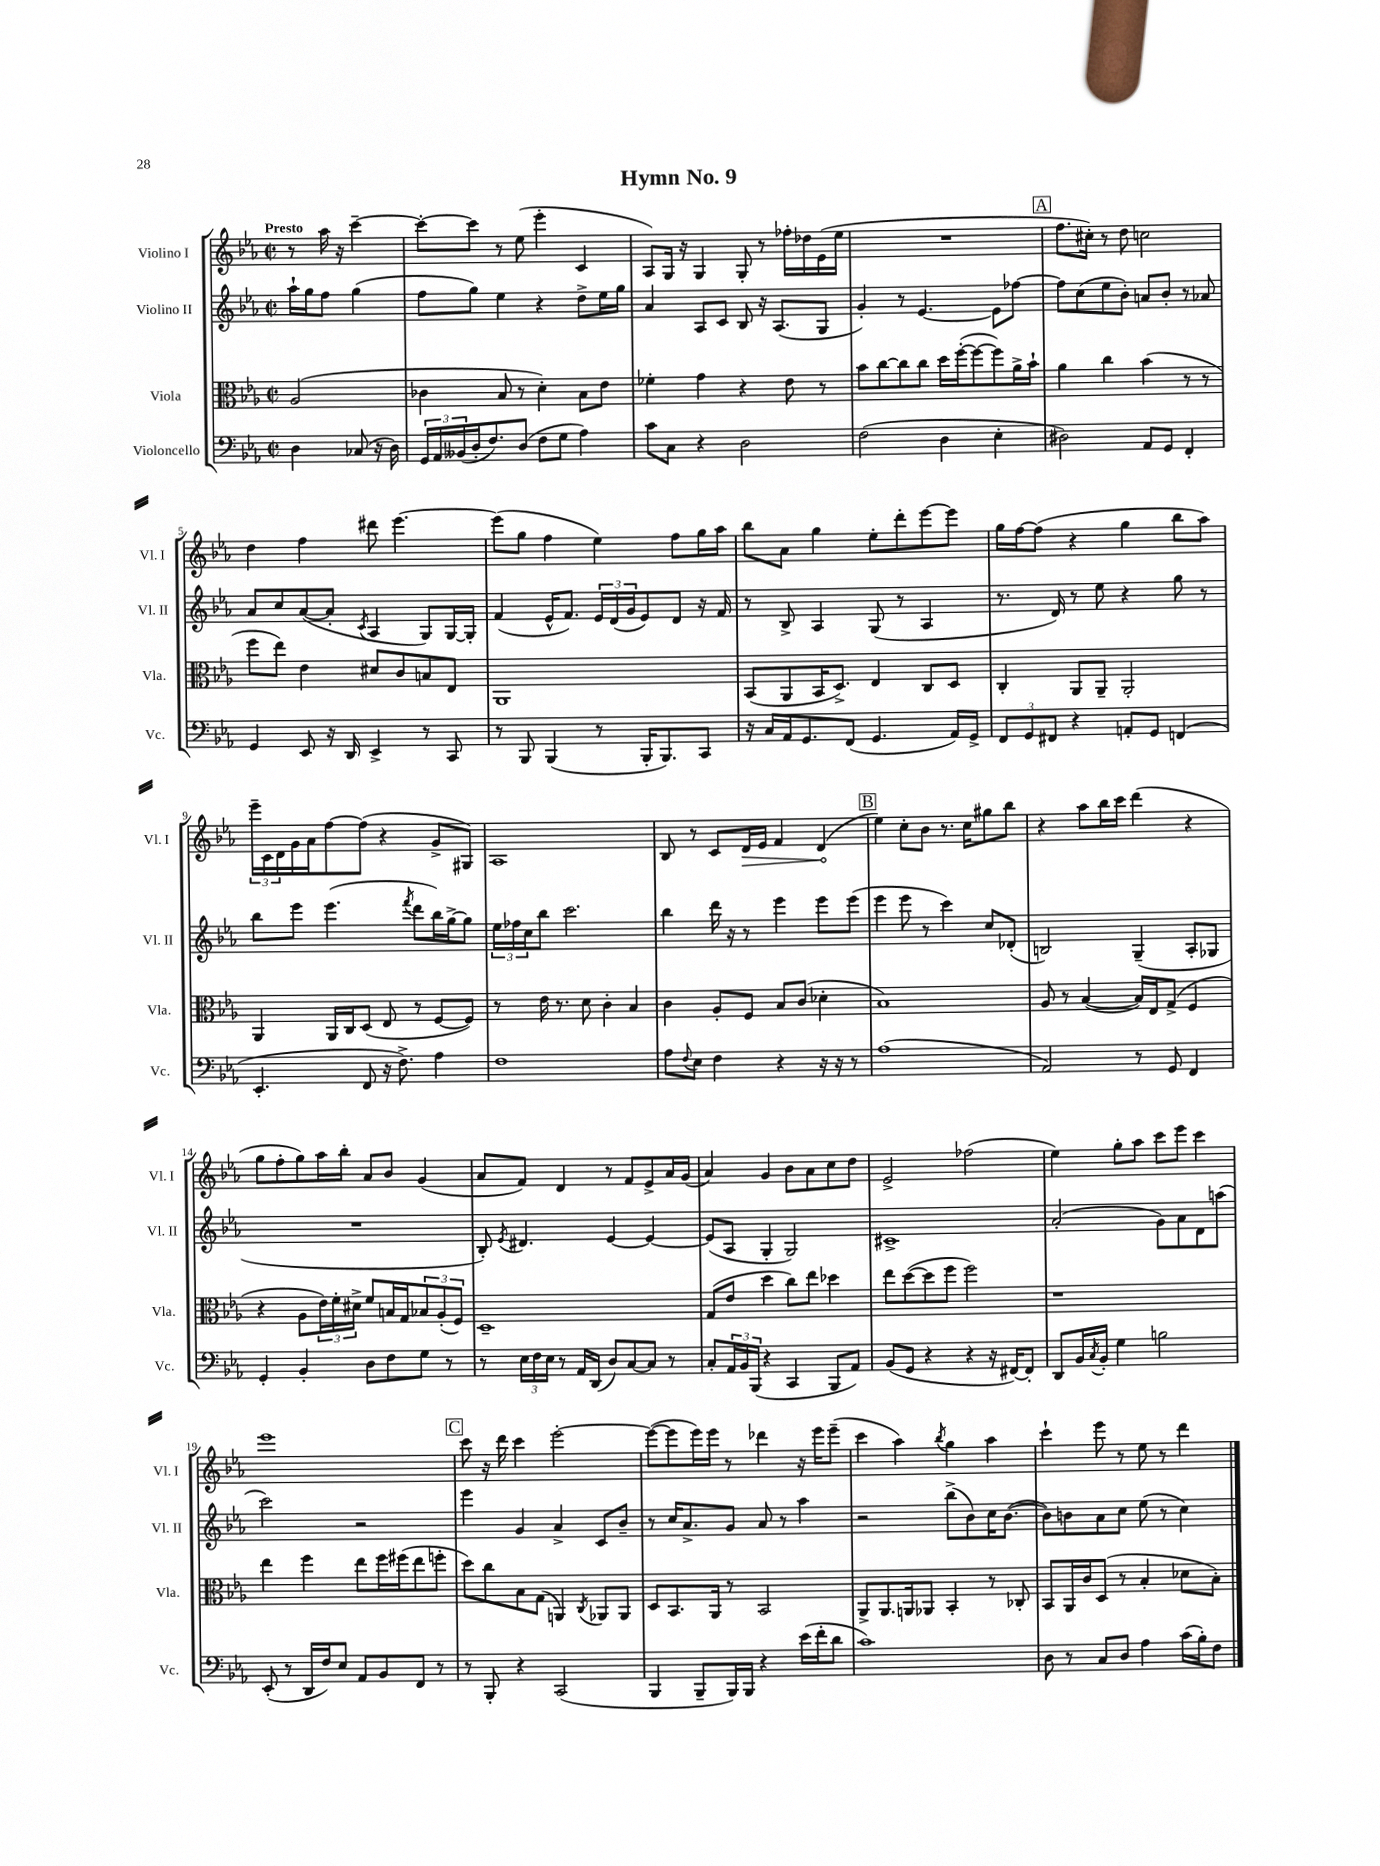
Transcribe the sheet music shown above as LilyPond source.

\header { title = "Hymn No. 9" }
<<
\new StaffGroup <<
\new Staff = "s0" \with { instrumentName = "Violino I" shortInstrumentName = "Vl. I" } {
    \clef treble \key ees \major \defaultTimeSignature \time 2/2 \partial 2 \tempo "Presto"
    r8 aes''16 r16 c'''4~-- |
    c'''8~-. c'''8 r8 ees''8( ees'''4-. c'4 |
    aes8) g16 r16 g4 g8-. r8 fes''16-. des''16 ees'16( ees''16 |
    R1 |
    \mark \markup { \box "A" } f''8. cis''16-.) r8 d''8 c''2 |
    d''4 f''4 dis'''8 ees'''4.~ |
    ees'''8( g''8 f''4 ees''4) f''8 g''16 aes''16 |
    bes''8 aes'8 g''4 ees''8-. d'''8-. ees'''8~ ees'''8 |
    g''16 f''16~ f''8( r4 g''4 bes''8 aes''8) |
    \tuplet 3/2 { ees'''16-- c'16 d'16 } g'16 aes'16 f''8~ f''8( r4 g'8-> gis8) |
    aes1 |
    bes8 r8 c'8 \once \override Hairpin.circled-tip = ##t d'16\> ees'16 f'4 d'4\!( |
    \mark \markup { \box "B" } ees''4) c''8-. bes'8 r8. c''16 gis''8 bes''8 |
    r4 aes''8 bes''16 c'''16 d'''4( r4 |
    g''8 f''8-. g''8) aes''16 bes''16-. aes'8 bes'8 g'4( |
    aes'8 f'8) d'4 r8 f'8 ees'8-> aes'16 g'16( |
    aes'4) g'4 bes'8 aes'8 c''8 d''8 |
    ees'2-> fes''2( |
    ees''4) g''8-. aes''8 c'''8 ees'''8 c'''4 |
    ees'''1 |
    \mark \markup { \box "C" } c'''8 r16 d'''16 c'''4 ees'''2~-. |
    ees'''8~( ees'''8 ees'''16) ees'''16 r8 des'''4 r16 ees'''16 ees'''8--( |
    c'''4 aes''4) \acciaccatura { bes''8 } g''4 aes''4 |
    c'''4-! ees'''8 r8 ees''8 r8 d'''4 \bar "|." |
}
\new Staff = "s1" \with { instrumentName = "Violino II" shortInstrumentName = "Vl. II" } {
    \clef treble \key ees \major \defaultTimeSignature \time 2/2 \partial 2
    aes''16-! g''16 f''8 g''4( |
    f''8 g''8) ees''4 r4 d''8-> ees''16 g''16 |
    aes'4 aes8 c'8 bes8 r16 aes8.( g8 |
    g'4-.) r8 ees'4.~ ees'8 fes''8~ |
    \mark \markup { \box "A" } fes''8 c''8( ees''8 bes'8-.) a'8 bes'8-. r8 aes'8 |
    aes'8 c''8 aes'8~( aes'8-. \acciaccatura { c'8 } aes4 g8) g16~ g16-. |
    f'4( ees'16-^ f'8.) \tuplet 3/2 { ees'16 d'16( g'16 } ees'8) d'8 r16 f'16 |
    r8 bes8-> aes4 g8( r8 aes4 |
    r8. d'16) r8 ees''8 r4 g''8 r8 |
    bes''8 ees'''8 ees'''4.( \acciaccatura { f'''8 } d'''8 bes''16) g''16~-> g''8 |
    \tuplet 3/2 { ees''16 fes''16 c''16 } bes''8 c'''2. |
    bes''4 d'''16 r16 r8 ees'''4 ees'''8 ees'''8( |
    \mark \markup { \box "B" } ees'''4 ees'''8 r8 c'''4) c''8 des'8-.( |
    b2) g4--( aes8-. ges8 |
    R1 |
    bes8-.) \acciaccatura { ees'8 } dis'4. ees'4~ ees'4~ |
    ees'8( aes8 g4-. g2) |
    cis'1-> |
    aes'2-.( g'8) aes'8 d'8 a''8( |
    c'''2) r2 |
    \mark \markup { \box "C" } ees'''4 g'4 aes'4-> c'8 bes'8-- |
    r8 c''16 aes'8.-> g'8 aes'8 r8 aes''4 |
    r2 bes''8->( bes'8) c''16 bes'8.~( |
    bes'8) b'8 aes'8 c''8 ees''8( r8 c''4) \bar "|." |
}
\new Staff = "s2" \with { instrumentName = "Viola" shortInstrumentName = "Vla." } {
    \clef alto \key ees \major \defaultTimeSignature \time 2/2 \partial 2
    aes2( |
    ces'4 bes8 r8 d'4-.) bes8 ees'8 |
    fes'4-. g'4 r4 ees'8 r8 |
    bes'8 c''8~ c''8 c''8 d''16 f''16~-.( f''8~ f''8) aes'16-> bes'16-! |
    \mark \markup { \box "A" } aes'4 c''4 bes'4( r8 r8 |
    f''8 ees''8) ees'4 dis'8 c'8 b8 ees8 |
    aes,1 |
    bes,8( aes,8 bes,16 d8.->) ees4 c8 d8 |
    c4-. aes,8 aes,8-- aes,2-. |
    aes,4 aes,16 c16 d8( ees8 r8 f8~ f8) |
    r8 ees'16 r8. d'8 c'4-. bes4 |
    c'4 aes8-. f8 bes8 c'8( des'4-. |
    \mark \markup { \box "B" } bes1) |
    aes8 r8 bes4~( bes16) ees16 g8->( f4 |
    r4 aes8 \tuplet 3/2 { ees'16) f'16-. dis'16-> } f'8 b16 g16 \tuplet 3/2 { bes8 aes8-.( f8) } |
    d1-- |
    g8( ees'8 d''4 c''8) ees''8 des''4 |
    ees''8 d''8~( d''8 f''8 f''2) |
    r1 |
    ees''4 f''4 ees''8 f''16 fis''16( ees''8 f''8-. |
    \mark \markup { \box "C" } d''8) c''8 bes8 g8( a,4) \acciaccatura { c8 } aes,8 aes,8 |
    d8 bes,8. aes,16 r8 bes,2 |
    aes,8-> aes,8. a,16 aes,8 bes,4-. r8 ces8-. |
    bes,8 aes,16 c'16 d8( r8 bes4-. des'8 bes8-.) \bar "|." |
}
\new Staff = "s3" \with { instrumentName = "Violoncello" shortInstrumentName = "Vc." } {
    \clef bass \key ees \major \defaultTimeSignature \time 2/2 \partial 2
    d4 ces8( r16 d16) |
    \tuplet 3/2 { g,16 aes,16 beses,16( } d16-. f8.) d8( f8 g8 aes4) |
    c'8 c8 r4 d2 |
    f2( d4 ees4-. |
    \mark \markup { \box "A" } dis2) aes,8 g,8 f,4-. |
    g,4 ees,8 r16 d,16 ees,4-> r8 c,8 |
    r8 bes,,8 bes,,4( r8 bes,,16-. bes,,8.) c,8 |
    r16 c16 aes,16 g,8. f,8( g,4. aes,16) g,16-> |
    \tuplet 3/2 { f,8 g,8 fis,8 } r4 a,8-. g,8 f,4( |
    ees,4.-. f,8 r16 f8.->) aes4 |
    f1 |
    aes8 \appoggiatura { f8 } ees8 f4 r4 r16 r16 r8 |
    \mark \markup { \box "B" } aes1( |
    aes,2) r8 g,8 f,4 |
    g,4-. bes,4-. d8 f8 g8 r8 |
    r8 \tuplet 3/2 { ees16 f16 ees16 } r8 aes,16 d,16( d8) c8~ c8 r8 |
    c8-. \tuplet 3/2 { aes,16 bes,16 bes,,16( } r4 c,4 bes,,8 aes,8) |
    bes,8( g,8 r4 r4 r16 fis,16~) fis,8-. |
    d,8 bes,16 \acciaccatura { c8 } bes,16-. g4 b2 |
    ees,8-.( r8 d,16 f16) ees8 aes,8 bes,8 f,8 r8 |
    \mark \markup { \box "C" } r8 bes,,8-. r4 c,2( |
    bes,,4 bes,,8-- bes,,16) bes,,16 r4 ees'16( f'16-. d'8 |
    c'1) |
    d8 r8 c8 d8 aes4 c'16( bes16-.) f8 \bar "|." |
}
>>
>>
